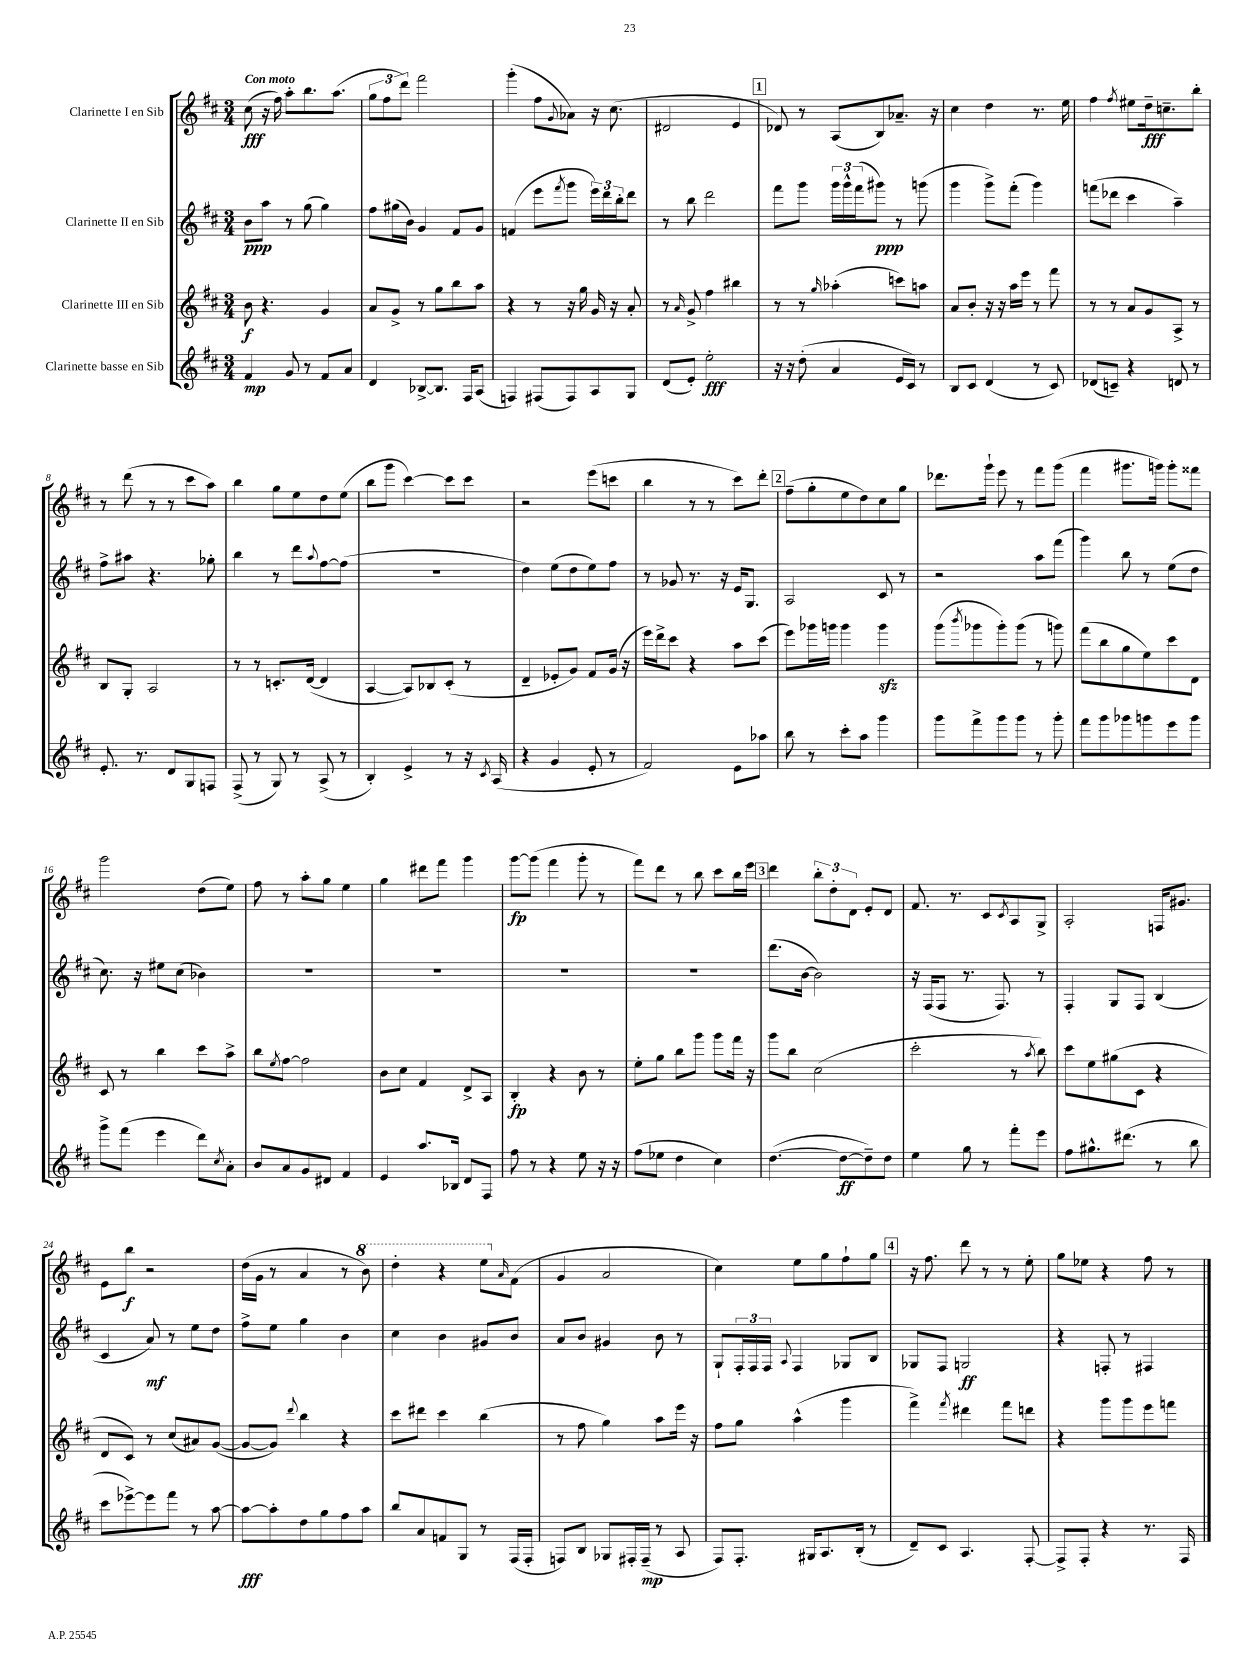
<<
\new StaffGroup <<
\new Staff = "s0" \with { instrumentName = "Clarinette I en Sib" } {
    \clef treble \key d \major \numericTimeSignature \time 3/4 \tempo "Con moto"
    cis''8\fff( r16 fis''16) a''8-. b''8. a''8.( |
    \tuplet 3/2 { g''8 fis''8 d'''8) } fis'''2 |
    g'''4-.( fis''8 \appoggiatura { g'8 } aes'8) r16 cis''8.( |
    dis'2 e'4 |
    \mark \markup { \box "1" } des'8) r8 a8( b8) aes'8.-- r16 |
    cis''4 d''4 r8. e''16 |
    fis''4 \acciaccatura { fis''8 } eis''8 d''16--\fff c''8.-- b''8-. |
    r8 d'''8( r8 r8 cis'''8 a''8) |
    b''4 g''8 e''8 d''8 e''8( |
    b''8 g'''8 cis'''4~) cis'''8 cis'''8 |
    r2 e'''8( c'''8 |
    b''4 r8 r8 cis'''8) d'''8-. |
    \mark \markup { \box "2" } fis''8--( g''8-. e''8 d''8) cis''8 g''8 |
    des'''8. g'''16-! e'''8 r8 fis'''8 g'''8( |
    fis'''4 gis'''8. g'''16) g'''8-. fisis'''8 |
    g'''2 d''8( e''8) |
    fis''8 r8 a''8-. g''8 e''4 |
    g''4 dis'''8 fis'''8 g'''4 |
    g'''8~\fp g'''8( fis'''4 g'''8-. r8 |
    fis'''8) d'''8 r8 b''8 cis'''8 b''16 e'''16 |
    \mark \markup { \box "3" } d'''4 \tuplet 3/2 { b''8-. d''8-. d'8 } e'8-. d'8 |
    fis'8. r8. cis'8 \acciaccatura { cis'8 } a8 g8-> |
    a2-. f16 gis'8. |
    e'8 b''8\f r2 |
    d''16( g'16 r8 a'4 r8 \ottava #1 b''8) |
    d'''4-. r4 e'''8 \ottava #0 \grace { a'16 } fis'8( |
    g'4 a'2 |
    cis''4) e''8 g''8 fis''8-! g''8 |
    \mark \markup { \box "4" } r16 fis''8. d'''8 r8 r8 e''8-. |
    g''8 ees''8 r4 fis''8 r8 \bar "|." |
}
\new Staff = "s1" \with { instrumentName = "Clarinette II en Sib" } {
    \clef treble \key d \major \numericTimeSignature \time 3/4
    b'8\ppp a''8 r8 g''8( g''4) |
    fis''8 gis''16( b'16) g'4 fis'8 g'8 |
    f'4( e'''8 \acciaccatura { fis'''8 } g'''8 \tuplet 3/2 { e'''16) d'''16 b''16-. } d'''8 |
    r8 b''8 d'''2 |
    \mark \markup { \box "1" } fis'''8 g'''8 \tuplet 3/2 { g'''16 g'''16-^ fis'''16( } gis'''8\ppp) r8 g'''8( |
    g'''4 g'''8->) fis'''8-.( g'''4) |
    f'''8( des'''8 cis'''4 a''4--) |
    fis''8-> ais''8 r4. ges''8-. |
    b''4 r8 d'''8 \appoggiatura { a''8 } fis''8~ fis''8( |
    R2. |
    d''4) e''8( d''8 e''8) fis''8 |
    r8 ges'8 r8. r16 e'16 g8. |
    \mark \markup { \box "2" } a2 cis'8 r8 |
    r2 a''8 fis'''8( |
    g'''4) b''8 r8 e''8( d''8 |
    cis''8.) r16 eis''8 cis''8( bes'4) |
    R2. |
    R2. |
    R2. |
    R2. |
    \mark \markup { \box "3" } d'''8.( b'16~ b'2) |
    r16 fis16( fis8 r8. fis8.) r8 |
    fis4-. g8 fis8 b4( |
    cis'4 a'8\mf) r8 e''8 d''8 |
    fis''8-> e''8 g''4 b'4 |
    cis''4 b'4 gis'8 b'8 |
    a'8 b'8 gis'4 b'8 r8 |
    g8-! \tuplet 3/2 { fis16-. fis16 fis16 } \appoggiatura { a8 } fis4 ges8 b8 |
    \mark \markup { \box "4" } ges8 fis8 g2\ff |
    r4 f8-. r8 fis4 \bar "|." |
}
\new Staff = "s2" \with { instrumentName = "Clarinette III en Sib" } {
    \clef treble \key d \major \numericTimeSignature \time 3/4
    b'8\f r4. g'4 |
    a'8 g'8-> r8 g''8 b''8 a''8 |
    r4 r8 r16 g''16 g'16 r16 a'8-. |
    r8 \grace { a'16 } g'8-> fis''4 bis''4 |
    \mark \markup { \box "1" } r8 r8 \grace { g''16 } aes''4-.( c'''8) a''8 |
    a'8 b'8-. r16 r16 a''16 e'''16 r8 fis'''8 |
    r8 r8 a'8 g'8 a8-> r8 |
    b8 g8-. a2 |
    r8 r8 c'8.-. d'16~( d'4 |
    a4~ a8) bes8 cis'8-.( r8 |
    d'4-- ees'8-. g'8) fis'8 g'16( r16 |
    e'''16) d'''16-> cis'''8 r4 a''8 cis'''8( |
    \mark \markup { \box "2" } e'''8) ges'''16 g'''16 g'''4 g'''4\sfz |
    g'''8( \acciaccatura { b'''8 } ges'''8 ges'''8-.) ges'''8( r8 g'''8) |
    fis'''8( b''8 g''8 e''8) cis'''8 d'8 |
    cis'8 r8 b''4 cis'''8 a''8-> |
    b''8 \acciaccatura { e''8 } fis''8~ fis''2 |
    b'8 cis''8 fis'4 d'8-> a8 |
    b4-.\fp r4 b'8 r8 |
    e''8-. g''8 b''8 g'''8 g'''8 fis'''16 r16 |
    \mark \markup { \box "3" } g'''8 b''8 cis''2( |
    cis'''2-. r8 \acciaccatura { a''8 } b''8) |
    cis'''8 e''8 gis''8( cis'8 r4 |
    d'8 cis'8) r8 cis''8( ais'8) g'8~( |
    g'8~ g'8) \appoggiatura { d'''8 } b''4 r4 |
    cis'''8 dis'''8 cis'''4 b''4( |
    r8 fis''8 g''4) a''8 e'''16 r16 |
    fis''8 g''8 a''4-^( g'''4 |
    \mark \markup { \box "4" } fis'''4->) \acciaccatura { fis'''8 } dis'''4 fis'''8 d'''8 |
    r4 g'''8 g'''8 e'''8 f'''8 \bar "|." |
}
\new Staff = "s3" \with { instrumentName = "Clarinette basse en Sib" } {
    \clef treble \key d \major \numericTimeSignature \time 3/4
    fis'4\mp g'8 r8 fis'8 a'8 |
    d'4 bes8~-> bes8. fis16 a8( |
    f4) fis8( fis8) a8 g8 |
    d'8( e'8-.) e''2-.\fff |
    \mark \markup { \box "1" } r16 r16 d''8-.( a'4 e'16 cis'16) r8 |
    b8 cis'8 d'4( r8 cis'8) |
    des'8( c'8--) r4 d'8 r8 |
    e'8.-. r8. d'8 g8 f8 |
    fis8->( r8 g8) r8 a8->( r8 |
    b4-.) e'4-> r8 r16 \acciaccatura { cis'8 } a16( |
    r4 g'4 e'8-. r8 |
    fis'2) e'8 aes''8 |
    \mark \markup { \box "2" } b''8 r8 cis'''8-. a''8 g'''4 |
    g'''8 fis'''8-> g'''8 g'''8 r8 g'''8-. |
    fis'''8 g'''8 ges'''8 g'''8 e'''8 g'''8 |
    g'''8-> fis'''8( e'''4 d'''8) \acciaccatura { cis''8 } a'8-. |
    b'8 a'8 g'8 dis'8 fis'4 |
    e'4 a''8. bes16 d'8 fis8 |
    fis''8 r8 r4 e''8 r16 r16 |
    fis''8( ees''8 d''4 cis''4) |
    \mark \markup { \box "3" } d''4.~( d''8~\ff d''8--) d''8 |
    e''4 g''8 r8 fis'''8-. e'''8 |
    fis''8 gis''8.-^ dis'''8.( r8 b''8 |
    cis'''8 ees'''8~->) ees'''8 fis'''8 r8 a''8~ |
    a''8~\fff a''8-. d''8 g''8 fis''8 a''8 |
    b''8 a'8 f'8 g8 r8 fis16( fis16-. |
    f8) b8 ges8 fis16-. fis16--\mp( r8 a8 |
    fis8) fis8.-. gis16 a8. b16-.( r8 |
    \mark \markup { \box "4" } d'8--) cis'8 a4. fis8~-. |
    fis8-> fis8-. r4 r8. fis16 \bar "|." |
}
>>
>>
